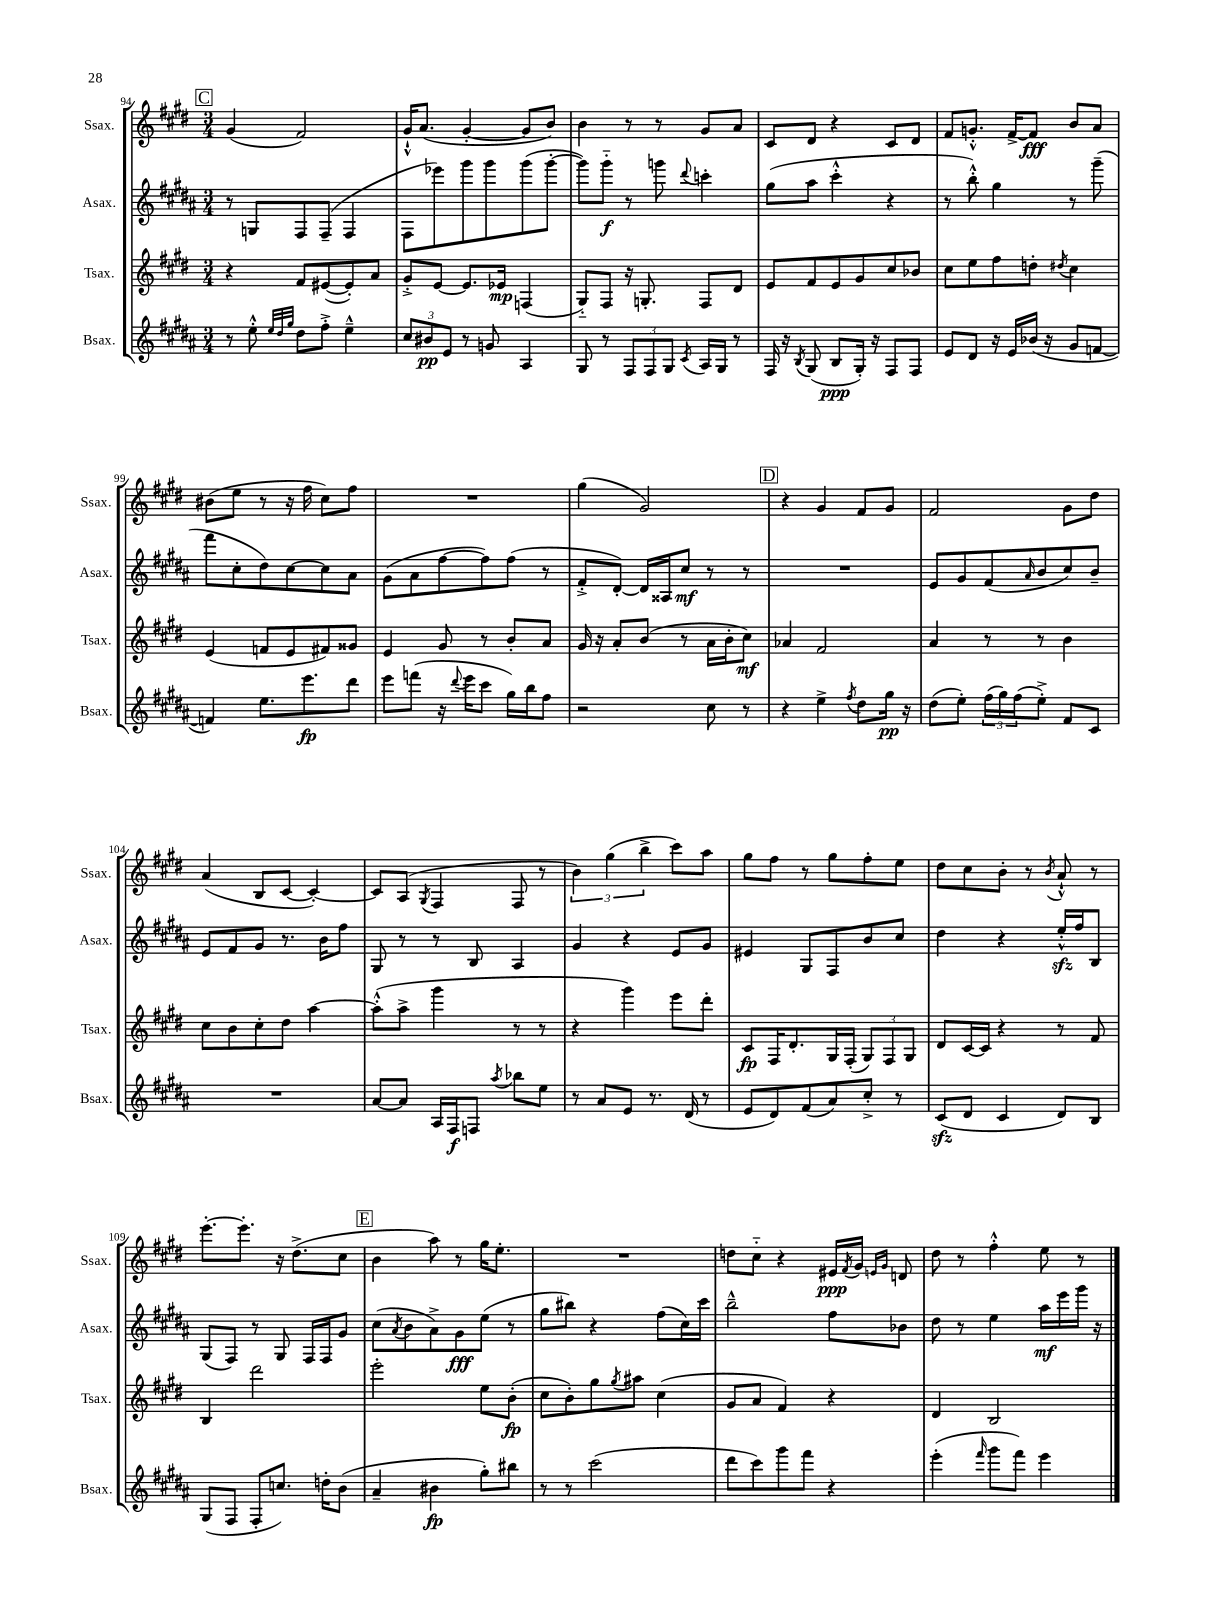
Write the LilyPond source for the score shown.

<<
\new StaffGroup <<
\new Staff = "s0" \with { instrumentName = "Ssax." shortInstrumentName = "Ssax." } {
    \clef treble \key e \major \numericTimeSignature \time 3/4
    \mark \markup { \box "C" } gis'4( fis'2) |
    gis'16-!-^ a'8.( gis'4~-. gis'8 b'8) |
    b'4 r8 r8 gis'8 a'8 |
    cis'8 dis'8 r4 cis'8 dis'8 |
    fis'8 g'8.-.-^ fis'16~-> fis'8\fff b'8 a'8 |
    bis'8( e''8 r8 r16 fis''16 cis''8) fis''8 |
    R2. |
    gis''4( gis'2) |
    \mark \markup { \box "D" } r4 gis'4 fis'8 gis'8 |
    fis'2 gis'8 dis''8 |
    a'4( b8 cis'8~ cis'4~-.) |
    cis'8 a8( \acciaccatura { gis8 } fis4 fis8 r8 |
    \tuplet 3/2 { b'4) gis''4( b''4-> } cis'''8) a''8 |
    gis''8 fis''8 r8 gis''8 fis''8-. e''8 |
    dis''8 cis''8 b'8-. r8 \acciaccatura { b'8 } a'8-!-^ r8 |
    e'''8.~-. e'''8.-. r16 dis''8.->( cis''8 |
    \mark \markup { \box "E" } b'4 a''8) r8 gis''16 e''8.-. |
    R2. |
    d''8 cis''8-_ r4 eis'16\ppp \acciaccatura { fis'8 } gis'16 \grace { e'16 gis'16 } d'8 |
    dis''8 r8 fis''4-.-^ e''8 r8 \bar "|." |
}
\new Staff = "s1" \with { instrumentName = "Asax." shortInstrumentName = "Asax." } {
    \clef treble \key b \major \numericTimeSignature \time 3/4
    \mark \markup { \box "C" } r8 g8 fis8 fis8--( fis4 |
    fis8 ees'''8) gis'''8 gis'''8 gis'''8( gis'''8~-. |
    gis'''8) gis'''8-_\f r8 g'''8 \appoggiatura { dis'''8 } c'''4-. |
    gis''8( ais''8 cis'''4-.-^ r4 |
    r8 b''8-.-^) gis''4 r8 gis'''8--( |
    fis'''8 cis''8-. dis''8) cis''8~ cis''8 ais'8 |
    gis'8( ais'8 fis''8~ fis''8) fis''8( r8 |
    fis'8-.-> dis'8~-.) dis'16 aisis16 cis''8\mf r8 r8 |
    \mark \markup { \box "D" } R2. |
    e'8 gis'8 fis'8( \grace { ais'16 } b'8 cis''8) b'8-- |
    e'8 fis'8 gis'8 r8. b'16 fis''8 |
    gis8 r8 r8 b8 ais4 |
    gis'4 r4 e'8 gis'8 |
    eis'4 gis8 fis8 b'8 cis''8 |
    dis''4 r4 e''16-.-^\sfz fis''16 b8 |
    gis8( fis8) r8 gis8 fis16 fis16 gis'8 |
    \mark \markup { \box "E" } cis''8( \acciaccatura { ais'8 } b'8 ais'8->) gis'8\fff e''8( r8 |
    gis''8 bis''8) r4 fis''8( cis''16) cis'''16 |
    b''2---^ fis''8 bes'8 |
    dis''8 r8 e''4 ais''16\mf e'''16 gis'''16 r16 \bar "|." |
}
\new Staff = "s2" \with { instrumentName = "Tsax." shortInstrumentName = "Tsax." } {
    \clef treble \key e \major \numericTimeSignature \time 3/4
    \mark \markup { \box "C" } r4 fis'8 eis'8~( eis'8-.) a'8 |
    gis'8-.-> e'8~ e'8. ees'16\mp f4( |
    gis8-_) fis8 r16 g8.-. fis8 dis'8 |
    e'8 fis'8 e'8 gis'8 cis''8 bes'8 |
    cis''8 e''8 fis''8 d''8-. \acciaccatura { dis''8 } cis''4 |
    e'4( f'8 e'8 fis'8) gisis'8 |
    e'4 gis'8 r8 b'8-. a'8 |
    gis'16 r16 a'8-. b'8( r8 a'16 b'16-. cis''8\mf) |
    \mark \markup { \box "D" } aes'4 fis'2 |
    a'4 r8 r8 b'4 |
    cis''8 b'8 cis''8-. dis''8 a''4~ |
    a''8-.-^( a''8-> gis'''4 r8 r8 |
    r4 gis'''4) e'''8 dis'''8-. |
    cis'8\fp fis16 dis'8.-. gis16 fis16-.( \tuplet 3/2 { gis8) fis8 gis8 } |
    dis'8 cis'16~ cis'16 r4 r8 fis'8 |
    b4 dis'''2 |
    \mark \markup { \box "E" } e'''2-. e''8 b'8-.\fp( |
    cis''8 b'8-.) gis''8 \acciaccatura { gis''8 } ais''8 cis''4( |
    gis'8 a'8 fis'4) r4 |
    dis'4 b2 \bar "|." |
}
\new Staff = "s3" \with { instrumentName = "Bsax." shortInstrumentName = "Bsax." } {
    \clef treble \key b \major \numericTimeSignature \time 3/4
    \mark \markup { \box "C" } r8 e''8-.-^ \grace { e''32 dis''32 gis''32 } dis''8 fis''8-.-> e''4---^ |
    \tuplet 3/2 { cis''8 bis'8\pp e'8 } r8 g'8 ais4 |
    gis8 r8 \tuplet 3/2 { fis8 fis8 gis8 } \acciaccatura { cis'8 } ais16 gis16 r8 |
    fis16 r16 \acciaccatura { b8 } gis8( b8\ppp gis16-.) r16 fis8 fis8 |
    e'8 dis'8 r16 e'16 bes'16( r16 gis'8 f'8~ |
    f'4) e''8. e'''8.\fp dis'''8 |
    e'''8 f'''8( r16 \appoggiatura { dis'''8 } e'''16 cis'''8 gis''16) b''16 fis''8 |
    r2 cis''8 r8 |
    \mark \markup { \box "D" } r4 e''4-> \acciaccatura { fis''8 } dis''8 gis''16\pp r16 |
    dis''8( e''8-.) \tuplet 3/2 { fis''16( gis''16) fis''16( } e''8-.->) fis'8 cis'8 |
    R2. |
    ais'8~ ais'8 ais16 fis16\f f8 \acciaccatura { ais''8 } bes''8 e''8 |
    r8 ais'8 e'8 r8. dis'16( r8 |
    e'8 dis'8) fis'8( ais'8) cis''8-.-> r8 |
    cis'8\sfz( dis'8 cis'4 dis'8) b8 |
    gis8( fis8 fis8-. c''8.) d''16-. b'8( |
    \mark \markup { \box "E" } ais'4-- bis'4\fp gis''8-.) bis''8 |
    r8 r8 cis'''2( |
    dis'''8 cis'''8) gis'''8 fis'''8 r4 |
    e'''4-.( \grace { fis'''16 } gis'''8 fis'''8) e'''4 \bar "|." |
}
>>
>>
\layout { \context { \Score currentBarNumber = #94 } }
